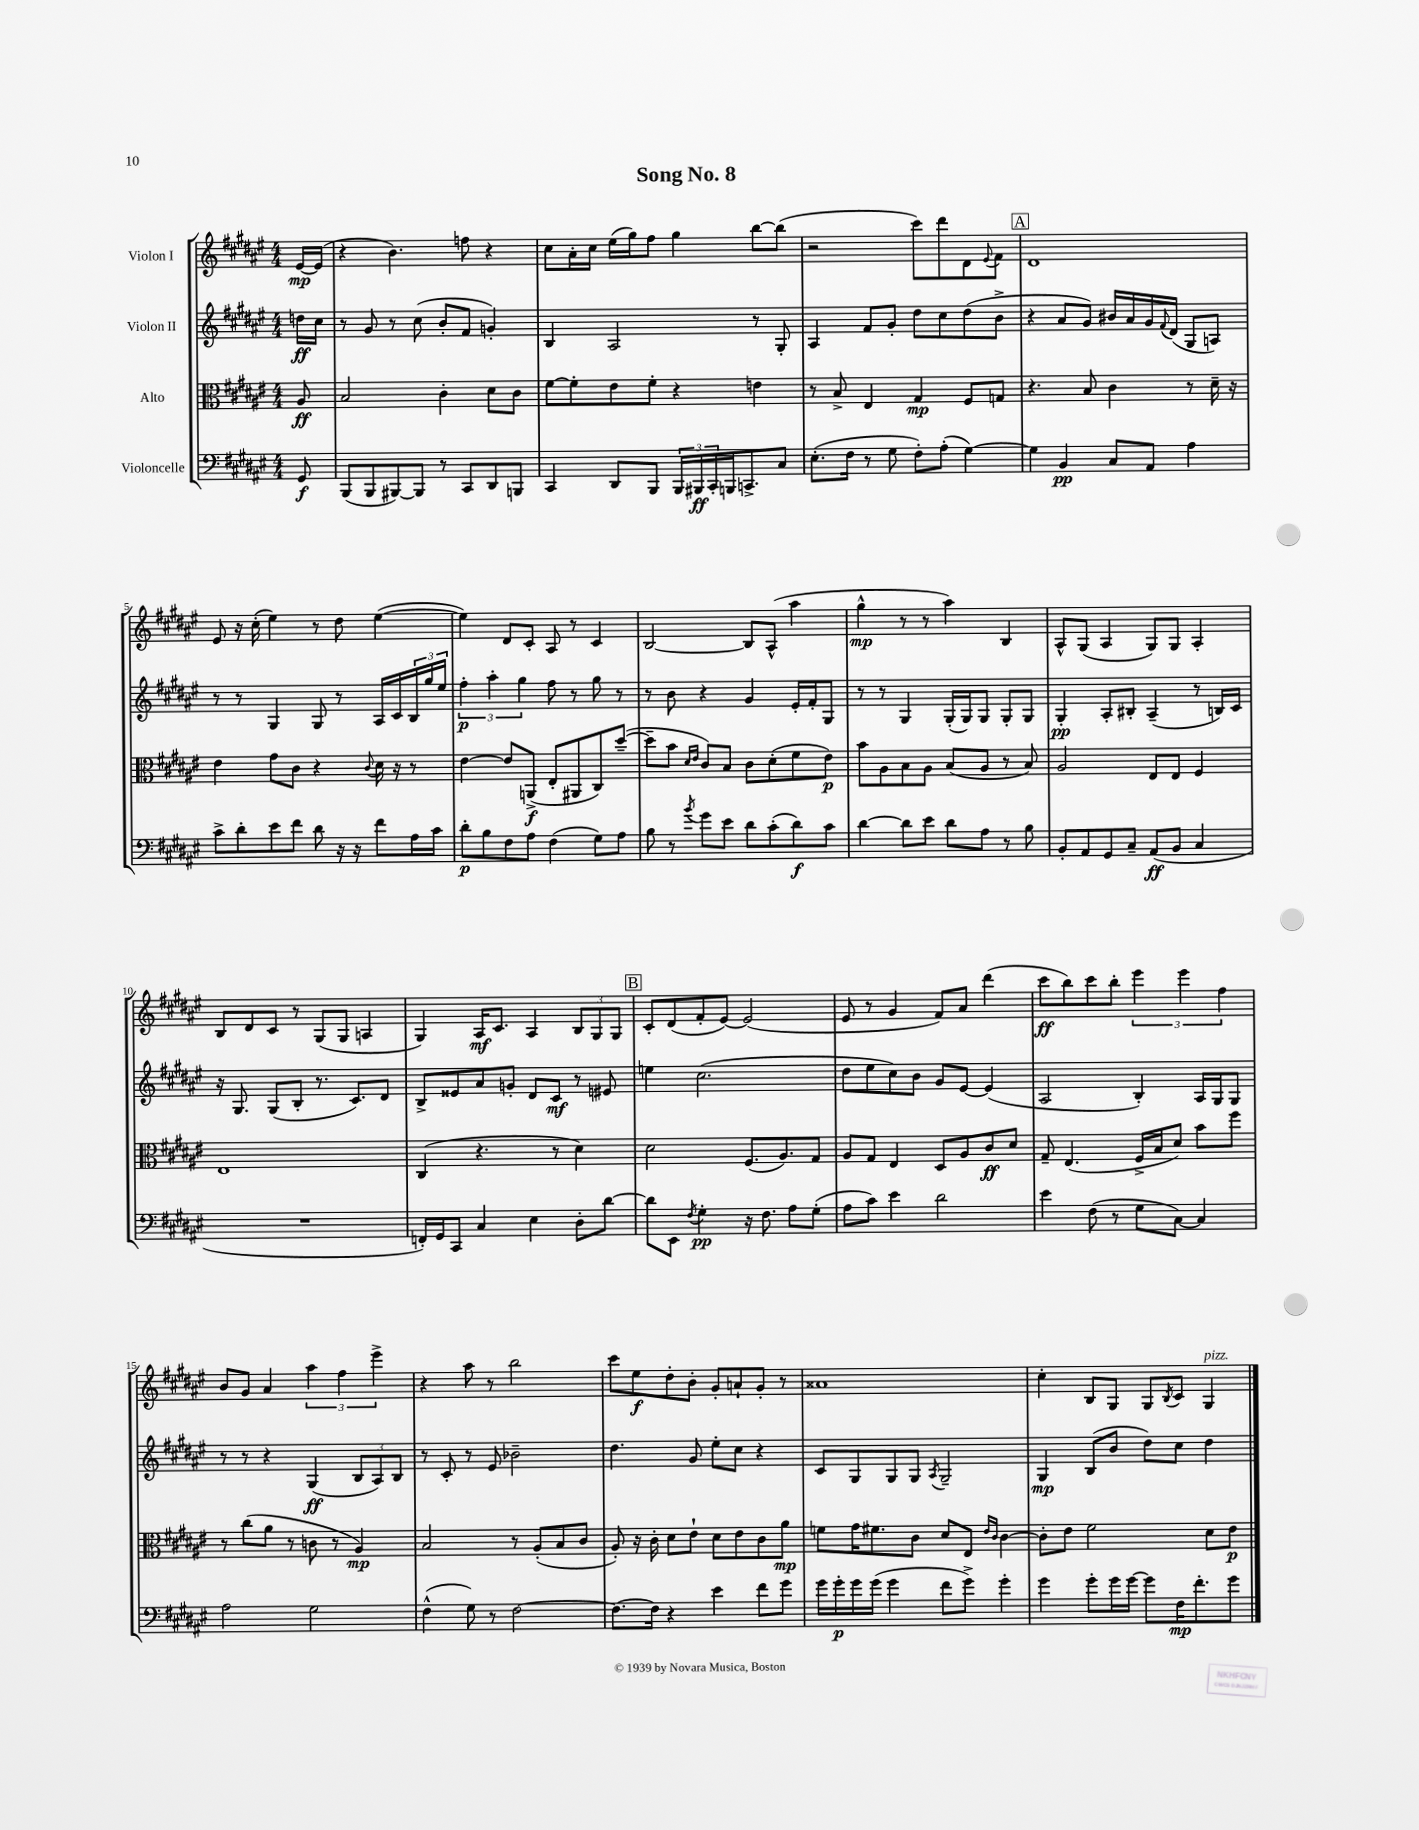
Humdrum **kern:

**kern	**kern	**kern	**kern
*staff4	*staff3	*staff2	*staff1
*clefF4	*clefC3	*clefG2	*clefG2
*k[f#c#g#d#a#e#]	*k[f#c#g#d#a#e#]	*k[f#c#g#d#a#e#]	*k[f#c#g#d#a#e#]
*M4/4	*M4/4	*M4/4	*M4/4
8GG#	8A#	16dd	[16e#
.	.	16cc#	(16e#]
=	=	=	=
(8BBB	2B	8r	4r
8BBB	.	8g#	.
[8BBB#)	.	8r	4.b)
8BBB#]	.	(8cc#	.
8r	4c#'	8b'	.
8CC#	.	8f#	8ff
8DD#	8d#	4g')	4r
8BBB	8c#	.	.
=	=	=	=
4CC#	[8f#	4B	8cc#
.	8f#']	.	16a#'
.	.	.	16cc#
8DD#	8e#	2A#	(16ee#
.	.	.	16gg#)
8BBB	8f#'	.	8ff#
24BBB	4r	.	4gg#
24BBB#	.	.	.
24CC#'	.	.	.
16BBB	.	.	.
8.CC^	.	.	.
.	4e	8r	[8bb
8C#	.	8G#'	(8bb]
=	=	=	=
(8.E#'	8r	4A#	2r
.	8B^	.	.
16F#	.	.	.
8r	4E#	8f#	.
8G#	.	8g#'	.
8F#')	4G#	8dd#	8ccc#)
(8A#'	.	8cc#	8ddd#
[4G#)	8F#	(8dd#	8d#
.	.	.	8qqe#
.	8G	8b^	8f#
=	=	=	=
4G#]	4.r	4r	1d#
4BB	.	8a#	.
.	8B	8g#)	.
8C#	4c#	16b#	.
.	.	16a#	.
8AA#	.	16g#	.
.	.	8qqf#	.
.	.	(16d#	.
4A#	8r	8G#	.
.	16d#~	8A)	.
.	16r	.	.
=	=	=	=
8c#^	4e#	8r	8e#
8d#'	.	8r	16r
.	.	.	(16cc#'
8e#	8g#	4G#	4ee#)
8f#	8c#	.	.
8d#	4r	8G#	8r
16r	.	8r	8dd#
16r	.	.	.
.	8qqc#	.	.
8f#	16d#	16A#	([4ee#
.	16r	16c#	.
16A#	8r	24B	.
.	.	24gg#	.
16c#	.	.	.
.	.	24ee#	.
=	=	=	=
8d#'	[4e#	6ff#'	4ee#])
8B	.	.	.
.	.	6aa#'	.
8F#	8e#]	.	8d#
.	.	6gg#	.
8A#	(8AA^	.	8c#'
(4F#	8E#'	8ff#	8A#
.	8AA#	8r	8r
8G#)	8C#)	8gg#	4c#
8A#	([8dd#~	8r	.
=	=	=	=
8B	8dd#~]	8r	[2B
8r	8b	8b	.
.	16qqd#	.	.
8qb	16qqe#	.	.
8g#	8c#)	4r	.
8e#	8B	.	.
8d#	8c#	4g#	8B]
(8c#'	(8d#'	.	(8A#^^
8d#)	8f#	16e#'	4aa#
.	.	16f#'	.
8c#	8e#)	8G#	.
=	=	=	=
[4d#	8b	8r	4gg#^^
.	8A#	8r	.
8d#]	8B	4G#	8r
8e#	8A#	.	8r
8d#	(8B	(16G#'	4aa#)
.	.	16G#)	.
8A#	8A#	8G#	.
8r	8r	8G#'	4B
8B	8B)	8G#	.
=	=	=	=
8BB'	2A#	4G#'	8A#^^
8AA#	.	.	(8G#
8GG#	.	8A#'	4A#
8C#~	.	8B#'	.
(8AA#	8E#	(4A#~	8G#)
8BB	8E#	.	8G#
4C#	4F#	8r	4A#'
.	.	16B)	.
.	.	16c#	.
=	=	=	=
1r	1E#	16r	8B
.	.	8.G#	.
.	.	.	8d#
.	.	(8G#	8c#
.	.	8B'	8r
.	.	8.r	(8G#
.	.	.	8G#
.	.	8.c#)	.
.	.	.	4A
.	.	8d#	.
=	=	=	=
16FF')	(4C#	8B^	4G#)
16GG#	.	.	.
8CC#	.	8e##	.
4C#	4.r	8a#	16A#
.	.	.	8.c#
.	.	8g'	.
4E#	.	8d#	4A#
.	8r	8c#	.
8D#'	4d#)	8r	12B
.	.	.	12G#
[8d#	.	8e#	.
.	.	.	12G#
=	=	=	=
8d#]	2d#	4ee	8c#'
8EE#	.	.	(8d#
8qF#	.	.	.
4G#'	.	(2.cc#	8f#'
.	.	.	[8e#)
16r	(8.F#	.	(2e#]
8.F#	.	.	.
.	8.A#)	.	.
8A#	.	.	.
(8G#'	8G#	.	.
=	=	=	=
8A#	8A#	8dd#	8e#
8c#)	8G#	8ee#	8r
4e#	4E#	8cc#)	4g#
.	.	8b	.
2d#	8D#	8g#	8f#)
.	8A#	[8e#	8a#
.	8c#	(4e#]	(4ddd#
.	8d#	.	.
=	=	=	=
4e#	8G#~	2A#	8ccc#
.	(4.E#	.	8bb)
(8F#	.	.	8ccc#
8r	.	.	8bb'
8G#	16F#^	4B')	6eee#
.	16B	.	.
[8C#)	8d#)	.	.
.	.	.	6eee#
4C#]	8b	16A#	.
.	.	16G#	.
.	.	.	6ff#
.	8ff#	8G#	.
=	=	=	=
2A#	8r	8r	8b
.	(8cc#	8r	8g#
.	8a#	4r	4a#
.	8r	.	.
2G#	8c	(4G#	6aa#
.	8r	.	.
.	.	.	6ff#
.	4A#)	12B	.
.	.	12A#)	6eee#^
.	.	12B	.
=	=	=	=
(4F#^^	2B	8r	4r
.	.	8c#'	.
8G#)	.	8r	8aa#
8r	.	8e#	8r
[2F#	8r	2b-~	2bb
.	(8A#'	.	.
.	8B	.	.
.	8c#	.	.
=	=	=	=
8.F#_	8A#')	4.dd#	8ccc#
.	16r	.	8ee#
16F#]	16c#'	.	.
4r	8d#	.	8dd#'
.	8e#`	8g#	8b'
4e#	8d#	8ee#'	8g#'
.	8e#	8cc#	8a`
8f#	8c#	4r	8g#'
8g#	8a#	.	8r
=	=	=	=
16g#	8f	8c#	1a##
16g#'	.	.	.
16g#	16g#	8G#	.
(16g#	8.f#	.	.
4g#	.	8G#	.
.	8c#	8G#	.
.	.	8qA#	.
8f#	8d#	2G#~	.
8g#^)	8E#	.	.
.	16qqe#	.	.
.	16qqc#	.	.
4g#'	[4c#	.	.
=	=	=	=
4g#	8c#']	4G#	4cc#'
.	8e#	.	.
8g#'	2f#	(8B	8B
16g#	.	8b	8G#
[16g#	.	.	.
8g#]	.	8dd#)	8G#
.	.	.	8qB
16F#	.	8cc#	8c#
8.f#'	.	.	.
.	8d#	4dd#	4G#
8g#	8e#	.	.
==	==	==	==
*-	*-	*-	*-
